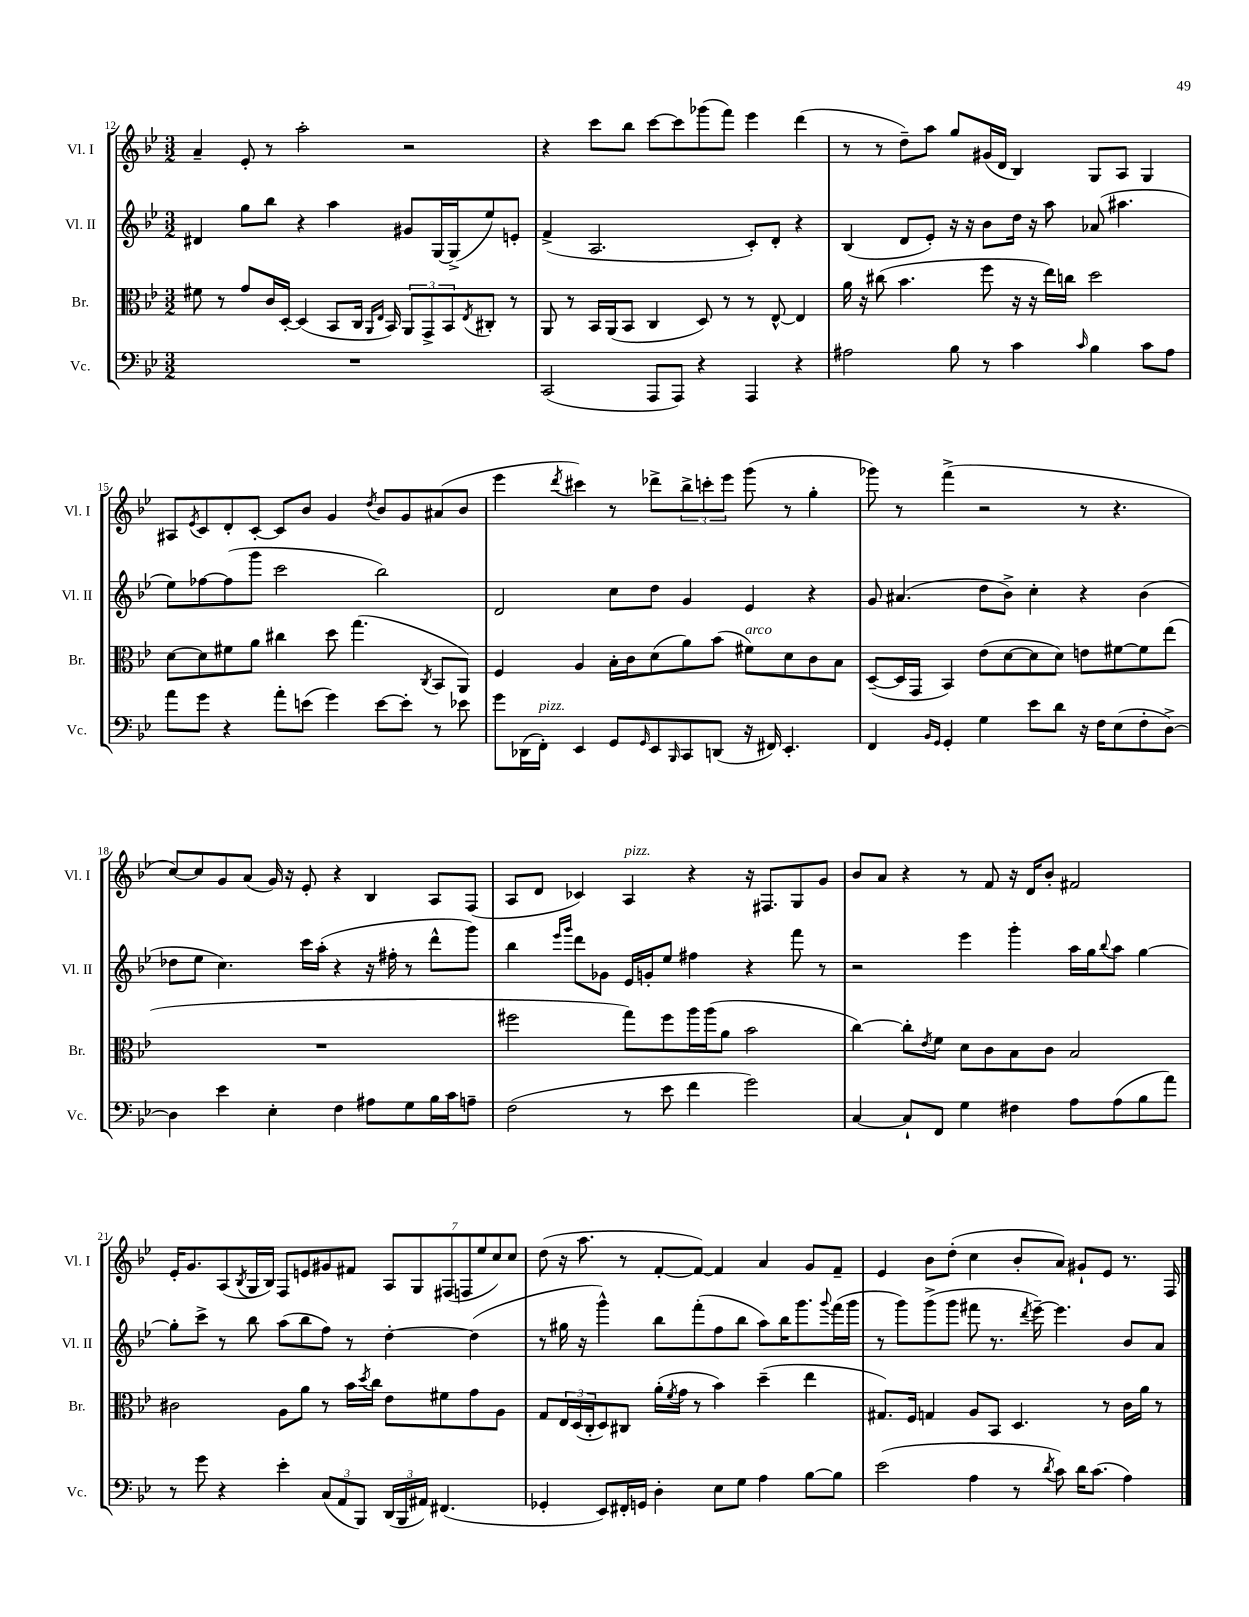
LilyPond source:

<<
\new StaffGroup <<
\new Staff = "s0" \with { instrumentName = "Vl. I" shortInstrumentName = "Vl. I" } {
    \clef treble \key bes \major \numericTimeSignature \time 3/2
    a'4-- ees'8-. r8 a''2-. r2 |
    r4 c'''8 bes''8 c'''8~ c'''8 ges'''8( f'''8) ees'''4 d'''4( |
    r8 r8 d''8--) a''8 g''8 gis'16( d'16 bes4) g8 a8 g4 |
    ais8 \acciaccatura { ees'8 } c'8 d'8-. c'8~-. c'8 bes'8 g'4 \acciaccatura { d''8 } bes'8 g'8 ais'8( bes'8 |
    ees'''4 \acciaccatura { d'''8 } cis'''4) r8 des'''8-> \tuplet 3/2 { bes''8-> c'''8-. ees'''8 } g'''8( r8 g''4-. |
    ges'''8) r8 f'''4->( r2 r8 r4. |
    c''8~) c''8 g'8 a'8( g'16) r16 ees'8-. r4 bes4 a8 f8( |
    a8 d'8 ces'4) a4^\markup { \italic "pizz." } r4 r16 fis8. g8 g'8 |
    bes'8 a'8 r4 r8 f'8 r16 d'16 bes'8-. fis'2 |
    ees'16-. g'8. a8( \acciaccatura { bes8 } g16 bes16) f8 e'8 gis'8 fis'8 \tuplet 7/4 { a8 g8 fis8( f8 ees''8 c''8) c''8 } |
    d''8( r16 a''8. r8 f'8~-. f'8~) f'4 a'4 g'8 f'8-- |
    ees'4 bes'8 d''8-.( c''4 bes'8-. a'8) gis'8-! ees'8 r8. f16 \bar "|." |
}
\new Staff = "s1" \with { instrumentName = "Vl. II" shortInstrumentName = "Vl. II" } {
    \clef treble \key bes \major \numericTimeSignature \time 3/2
    dis'4 g''8 bes''8 r4 a''4 gis'8 g16~ g16->( ees''8) e'8-. |
    f'4->( a2. c'8-.) d'8-. r4 |
    bes4( d'8 ees'8-.) r16 r16 bes'8 d''16 r16 a''8 aes'8( ais''4. |
    ees''8) fes''8~ fes''8( g'''8 c'''2 bes''2) |
    d'2 c''8 d''8 g'4 ees'4 r4 |
    g'8 ais'4.( d''8 bes'8->) c''4-. r4 bes'4( |
    des''8 ees''8 c''4.) c'''16 a''16-.( r4 r16 fis''16-. r8 d'''8-^ g'''8) |
    bes''4 \grace { ees'''16 g'''16 } d'''8 ges'8 ees'16 g'16-. ees''8 fis''4 r4 f'''8 r8 |
    r2 ees'''4 g'''4-. a''16 g''16 \appoggiatura { bes''8 } a''8 g''4~ |
    g''8-. c'''8-> r8 bes''8 a''8( bes''8 f''8) r8 d''4~-. d''4( |
    r8 gis''16 r16 g'''4-^) bes''8 f'''8-.( f''8 bes''8 a''8) bes''16 g'''8. \appoggiatura { g'''8 } f'''16( g'''16 |
    r8 g'''8) g'''8->( g'''8 fis'''8 r8. \acciaccatura { d'''8 } ees'''16~--) ees'''4. bes'8 a'8 \bar "|." |
}
\new Staff = "s2" \with { instrumentName = "Br." shortInstrumentName = "Br." } {
    \clef alto \key bes \major \numericTimeSignature \time 3/2
    fis'8 r8 g'8 c'16 d16~-. d4( bes,8 c16 \grace { a,16 ees16 } bes,16) \tuplet 3/2 { a,8 g,8-> bes,8 } \acciaccatura { ees8 } cis8-. r8 |
    a,8 r8 bes,16 a,16( bes,8 c4 d8) r8 r8 ees8~-^ ees4 |
    a'16 r16 cis''8( bes'4. f''8 r16 r16 ees''16) c''16 d''2 |
    d'8~ d'8 fis'8 a'8 cis''4 d''8 g''4.( \acciaccatura { c8 } bes,8 a,8) |
    f4 a4 bes16-. c'16 d'8( a'8) bes'8( fis'8^\markup { \italic "arco" }) d'8 c'8 bes8 |
    d8~--( d16 g,16 bes,4) ees'8( d'8~ d'8 d'8) e'8 fis'8~ fis'8 ees''8( |
    R1. |
    fis''2 g''8) fis''8 a''16 a''16( a'8 bes'2 |
    c''4~) c''8-. \acciaccatura { ees'8 } f'8 d'8 c'8 bes8 c'8 bes2 |
    cis'2 a8 a'8 r8 bes'16 \acciaccatura { d''8 } c''16 ees'8 fis'8 g'8 a8 |
    g8 \tuplet 3/2 { ees16 d16( c16-. } d8) cis8 a'16-.( \acciaccatura { f'8 } g'16 r8 bes'4) d''4--( ees''4 |
    gis8.) f16 g4 a8 bes,8 d4. r8 c'16 a'16 r8 \bar "|." |
}
\new Staff = "s3" \with { instrumentName = "Vc." shortInstrumentName = "Vc." } {
    \clef bass \key bes \major \numericTimeSignature \time 3/2
    R1. |
    c,2( a,,8 a,,8) r4 a,,4 r4 |
    ais2 bes8 r8 c'4 \grace { c'16 } bes4 c'8 ais8 |
    a'8 g'8 r4 a'8-. e'8( g'4) e'8~ e'8-. r8 ees'8 |
    g'8 des,16( f,16-.^\markup { \italic "pizz." }) ees,4 g,8 \grace { g,16 } ees,8 \grace { bes,,16 } c,8 d,8( r16 fis,16) ees,4.-. |
    f,4 \grace { bes,16 g,16 } g,4-. g4 ees'8 d'8 r16 f16 ees8( f8-. d8~->) |
    d4 ees'4 ees4-. f4 ais8 g8 bes16 c'16 a8-- |
    f2( r8 ees'8 f'4 g'2) |
    c4~ c8-! f,8 g4 fis4 a8 a8( bes8 a'8) |
    r8 g'8 r4 ees'4-. \tuplet 3/2 { c8( a,8 bes,,8) } \tuplet 3/2 { d,16( bes,,16 ais,16) } fis,4.( |
    ges,4-. ees,8) fis,16-. g,16 d4-. ees8 g8 a4 bes8~ bes8 |
    ees'2( a4 r8 \acciaccatura { d'8 } c'8) d'16 c'8.( a4) \bar "|." |
}
>>
>>
\layout { \context { \Score currentBarNumber = #12 } }
